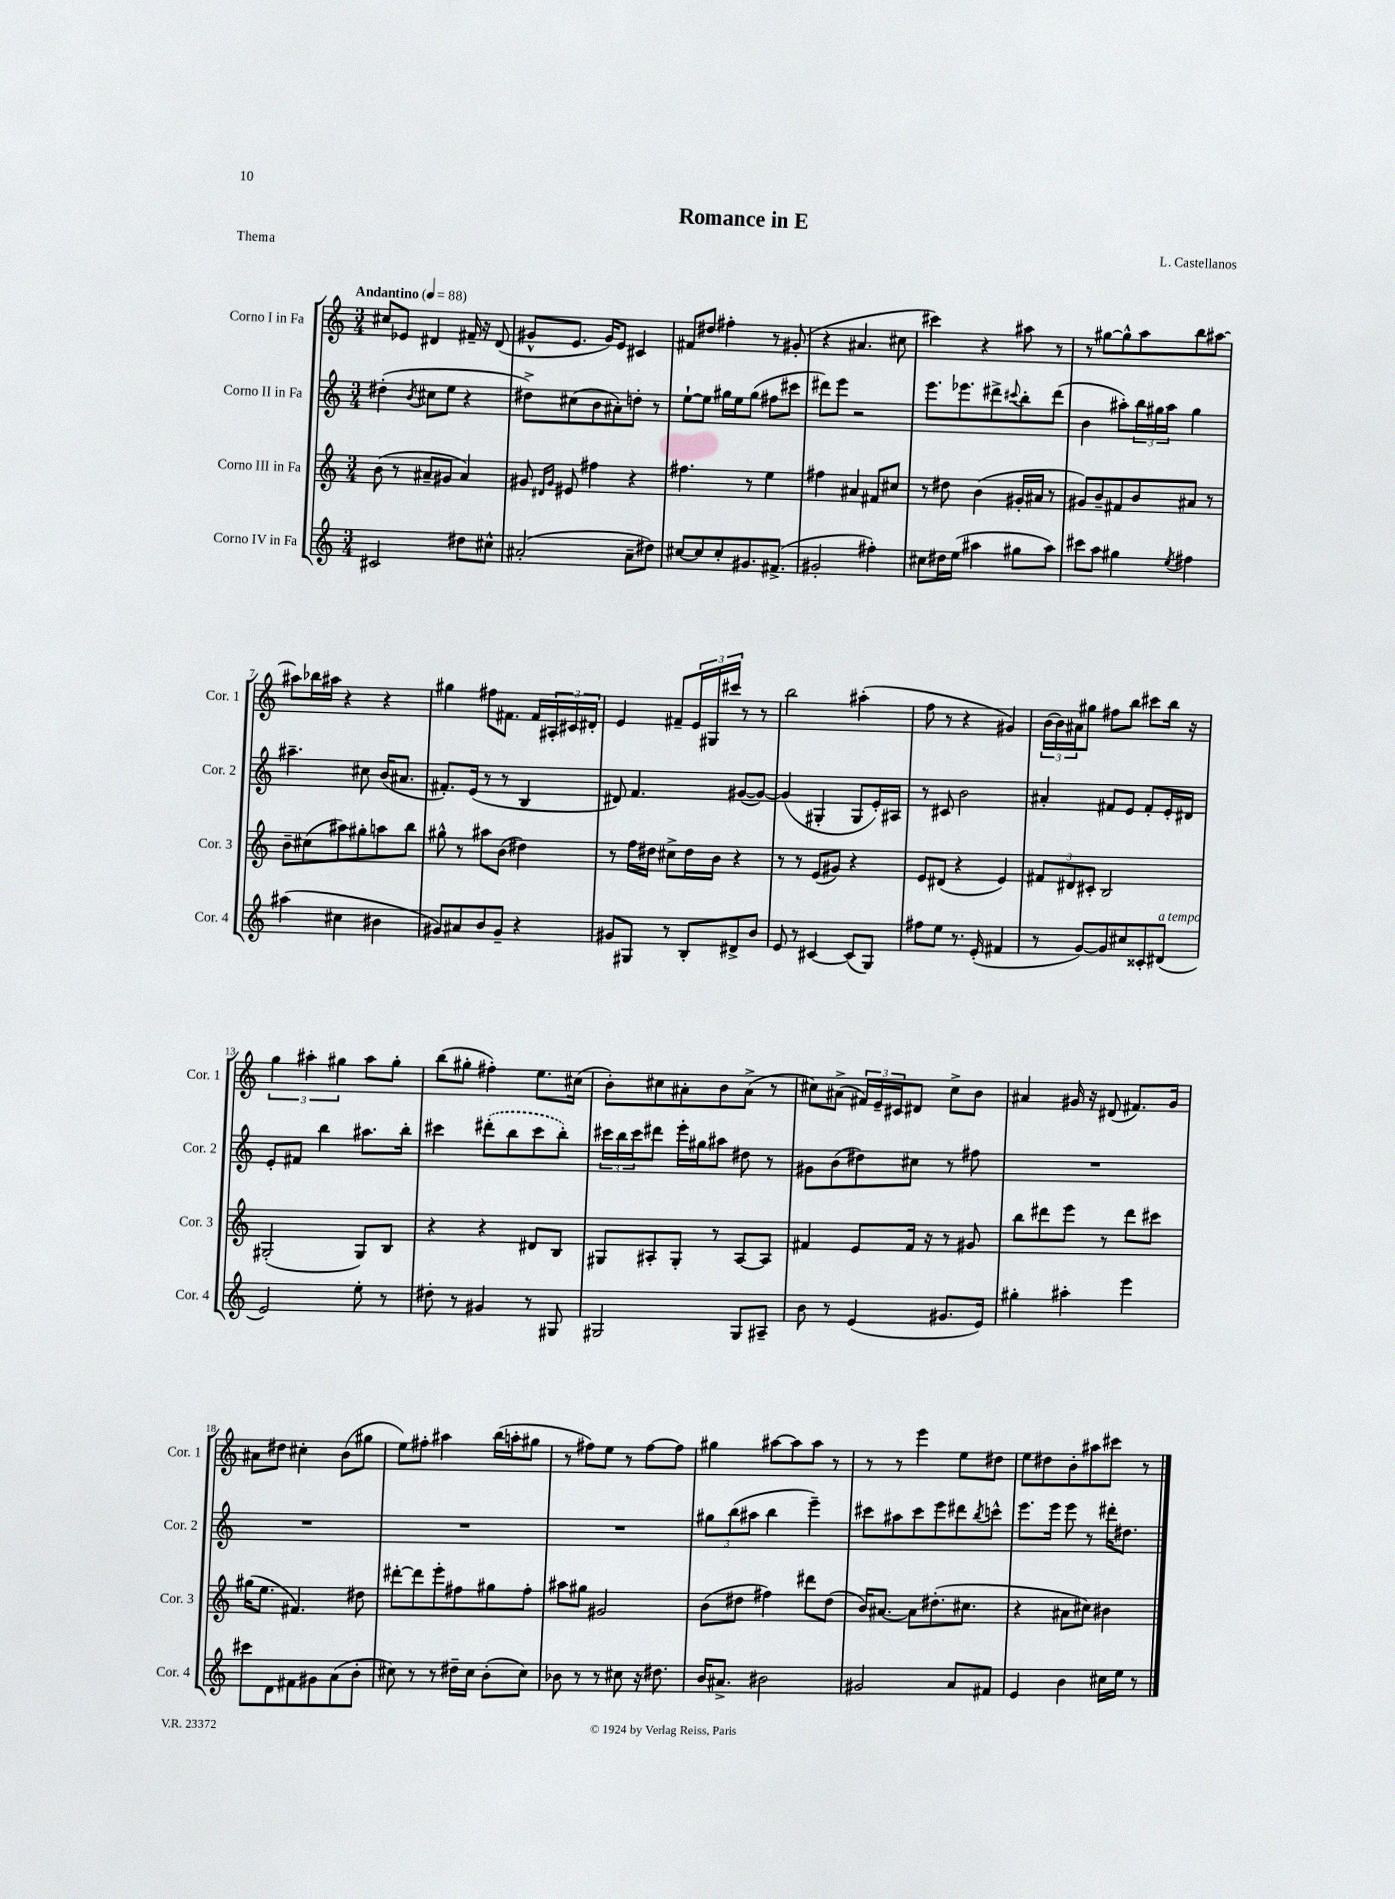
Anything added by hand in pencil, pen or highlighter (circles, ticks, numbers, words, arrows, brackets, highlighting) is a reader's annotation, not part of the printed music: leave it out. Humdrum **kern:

**kern	**kern	**kern	**kern
*part4	*part3	*part2	*part1
*staff4	*staff3	*staff2	*staff1
*I"Corno IV in Fa	*I"Corno III in Fa	*I"Corno II in Fa	*I"Corno I in Fa
*I'Cor. 4	*I'Cor. 3	*I'Cor. 2	*I'Cor. 1
*clefG2	*clefG2	*clefG2	*clefG2
*k[]	*k[]	*k[]	*k[]
*M3/4	*M3/4	*M3/4	*M3/4
*MM88	*MM88	*MM88	*MM88
=1	=1	=1	=1
!	!	!	!LO:TX:a:B:t=Andantino
2c#X/	(8b\	(4dd#X'\	8cc#X/L
.	8r	.	8e-X/J
.	.	8qb/	.
.	8a#X~/L	8cc#X\L	4d#X/
.	8g#X/J	8ee\J	.
8dd#X\L	4a#/)	4r	16f#X~/
.	.	.	16r
8cc#X^^\J	.	.	(8d#/
=2	=2	=2	=2
(2a#X'/	8g#X/	8dd#X^\L)	8g#X^^/L
.	16qqd#X/LL	.	.
.	16qqg#/JJ	.	.
.	8e#X/	(8cc#X\	8.e/J
.	4ff#X\	8b\	.
.	.	.	16g#/KL)
.	.	8a#X'\)	8e/J
8a#~\L	4r	8ddn'\J	4c#X/
8dd#X\J)	.	8r	.
=3	=3	=3	=3
[8cc#X/L	4.ff#X\	[8ee`\L	8f#X/L
8cc#/]	.	8ee\J]	8dd#X/J
8cc#'/	.	16gg#X\LL	4ff#X'\
.	.	16ee\J	.
8.g#X/	8r	(8gg#\J	.
.	4ee\	8ff#X\L	8r
(8.f#X^/J	.	.	.
.	.	8ccc#X\J	(8g#X'/
=4	=4	=4	=4
2g#X'/	4ff#X\	8ddd#X\L)	4r
.	.	8eee\J	.
.	4a#X/	2r	4.a#X/
4ff#X'\)	8f#X/L	.	.
.	8cc#X/J	.	8cc#X\
=5	=5	=5	=5
8cc#X\L	8r	8.eee\L	4ccc#X\)
16dd#X\L	8dd#X\	.	.
(16ee\JJ	.	8.eee-X\	.
4aa#X\	(4b\	.	4r
.	.	8ddd#X^\	.
.	.	8qqccc#X/	.
8gg#X\L	16g#X'/LL	8bb'\	8aa#X\
.	16a#X/JJ	.	.
8aa#\J)	8r	(8ddd#\J	8r
=6	=6	=6	=6
8ccc#X\L	8g#X/L)	4b\	8r
8aa\J	8b~/	.	[8gg#X\L
4gg#X\	8f#X/	8aa#X'\L)	8gg#^^\]
.	8b/	24bb\L	8aa\
.	.	24gg#X\	.
.	.	24aa#\JJ	.
8qee/	.	.	.
4ff#X\	8a#X/J	4gg#\	8bb\
.	8r	.	[8aa#X\J
!!LO:LB:g=z
=7	=7	=7	=7
(4aa#X\	8b~\L	4.aa#X~\	8aa#X\L]
.	(8cc#X\	.	16bb-X\L
.	.	.	16aa#X\JJ
4cc#X\	8aa#X\)	.	4r
.	8gg#X'\	8cc#X\	.
4b#X\	8aan\	(16b/KL	4r
.	.	8.a#X/J	.
.	8bb\J	.	.
=8	=8	=8	=8
8g#X/L)	8gg#X^^\	8.f#X'/L)	4gg#X\
8a#X/	8r	.	.
.	.	(16e/Jk	.
8b/	8aa#X\L	8r	8ff#X\L
8g#~/J	(8b\J	8r	8.f#X\J
4r	4dd#X\)	4B/	.
.	.	.	16f#/LL
.	.	.	24A#X'/
.	.	.	24c#X/
.	.	.	24d#X'/JJ
=9	=9	=9	=9
8g#X/L	8r	8d#X/)	4e/
8G#X/J	16ff\LL	4.f/	.
.	16dd#X\JJ	.	.
8r	8cc#X^\L	.	8f#X~/L
8B'/L	16dd#\L	.	24e/L
.	.	.	24G#X/
.	16b\JJ	.	.
.	.	.	24ccc#X/JJ
8d#X^/	4r	([8g#X/L	8r
8b/J	.	8g#/J_)	8r
=10	=10	=10	=10
8e/	8r	(4g#/]	2bb\
8r	8r	.	.
[4c#X/	(8e/L	4G#X'/	.
.	8g#X/J)	.	.
(8c#/L]	4r	8G#/L	(4aa#X'\
8G/J)	.	16e'/L)	.
.	.	16A#X/JJ	.
=11	=11	=11	=11
8ff#X\L	8e/L	8r	8ff\
8ee\J	(8d#X/J	8c#X/	8r
8.r	4r	2b\	4r
(16e'/	.	.	.
4f#X/	4e/)	.	4g#X/)
=12	=12	=12	=12
8r	12f#X/L	4a#X'/	(24b\LL
.	.	.	24b\)
.	12d#X/	.	24a#X\J
[8g/L)	.	.	8gg#X\J
.	12c#X'/J	.	.
8g/]	2B/	8f#X/L	8ff#X\L
8cc#X/	.	8e/J	8bb\J
8c##X'/	.	8f#'/L	8ccc#X\L
!LO:TX:a:i:t=a tempo	!	!	!
(8d#X/J	.	16e'/L	16bb\Jk
.	.	16d#X/JJ	16r
!!LO:LB:g=z
=13	=13	=13	=13
2e/)	(2G#X'/	8e'/L	6gg\
.	.	8f#X/J	.
.	.	.	6aa#X'\
.	.	4bb\	.
.	.	.	6gg#X\
8ee'\	8G#/L)	8.aa#X\L	8aa#\L
8r	8B/J	.	8gg#'\J
.	.	16bb'\Jk	.
=14	=14	=14	=14
8dd#X'\	4r	4ccc#X\	(8bb\L
8r	.	.	8gg#X'\J
4g#X/	4r	(8ddd#X'\L	4ff#X'\)
.	.	8bb\	.
8r	8d#X/L	8ccc#\	8.ee\L
8G#X/	8B/J	8bb'\J)	.
.	.	.	(16cc#X\Jk
=15	=15	=15	=15
2G#X/	8G#X/L	24ccc#X\LL	8b'\L)
.	.	24bb\	.
.	.	24ccc#\J	.
.	8A#X'/	8ddd#X\J	8cc#X\
.	8G#'/J	16eee'\LL	8a#X'\
.	.	16gg#X\J	.
.	8r	8aa#X\J	8b\
8G#/L	[8A#/L	8dd#X\	(8a#^\J
8A#X~/J	8A#/J]	8r	8r
=16	=16	=16	=16
8b\	4f#X/	8g#X\L	8cc#X\L)
8r	.	(8b\	(8a#X^\J
(4e/	8e/L	8dd#X\)	24f#X/LL)
.	.	.	24e~/
.	.	.	24c#X/J
.	16f#/Jk	8cc#X\J	8d#X/J
.	16r	.	.
8.g#X/L	8r	8r	8cc#^\L
.	8g#X/	8ff#X\	8b\J
16e/Jk)	.	.	.
=17	=17	=17	=17
4gg#X'\	8bb\L	2.r	4a#X/
.	8ddd#X\	.	.
4aa#X'\	8eee\J	.	16g#X/
.	.	.	16r
.	8r	.	(8d#X/
4eee\	8ddd#\L	.	8.f#X/L)
.	8ccc#X\J	.	.
.	.	.	16g#/Jk
!!LO:LB:g=z
=18	=18	=18	=18
8ccc#X\L	(16gg#X\KL	2.r	8a#X\L
.	8.ee\J	.	.
8d\	.	.	8dd#X\J
8f#X\	4.f#X/)	.	4cc#X'\
8g#X\	.	.	.
(8a\	.	.	(8b\L
8b'\J	8dd#X\	.	8gg#X\J
=19	=19	=19	=19
8cc#X\)	[8ddd#X'\L	2.r	8ee\L)
8r	8ddd#\]	.	8ff#X'\J
8r	8eee'\	.	4aa#X\
16dd#X~\LL	8ff#X\	.	.
16cc#\JJ	.	.	.
(8b'\L	8gg#X\	.	(16bb\LL
.	.	.	16aan'\J
8cc#\J)	8ff#'\J	.	8gg#X\J
=20	=20	=20	=20
8b-X\	8aa#X\L	2.r	8r
8r	8gg#X\J	.	8ff#X\L)
8r	2g#X/	.	8ee\J
8cc#X\	.	.	8r
16r	.	.	[8ff#\L
8.dd#X\	.	.	.
.	.	.	8ff#\J]
=21	=21	=21	=21
16b/KL	(8b\L	12gg#X\L	4gg#X\
8.a#X^/J	.	.	.
.	.	(12bb\	.
.	8dd#X\J	.	.
.	.	12aa#X\J	.
2b#X\	4ff#X\)	4bb\	[8aa#X\L
.	.	.	8aa#\]
.	8ddd#X\L	4eee~\)	8aa#\J
.	(8dd#\J	.	8r
=22	=22	=22	=22
2g#X/	16b/KL)	8ccc#X\L	8r
.	[8.a#X/J	.	.
.	.	8aa#X\	8r
.	8a#\L]	8ccc#\	4eee\
.	(8.dd#X'\	8eee\	.
8a/L	.	8ddd#X\	8ee\L
.	8.cc#X\J	.	.
.	.	8qbb/	.
8f#X/J	.	8cccn^^\J	8dd#X\J
=23	=23	=23	=23
4e/	4r	8.eee\L	8ee\L
.	.	.	8dd#X\
.	.	16eee\Jk	.
4b\	8a#X\L	8eee\	8b'\
.	8cc#X\J)	8r	8aa#X\
16cc#X\LL	4b#X\	16ddd#X'\KL	8ccc#X\J
16ee\JJ	.	8.dd#X\J	.
8r	.	.	8r
==	==	==	==
*-	*-	*-	*-
